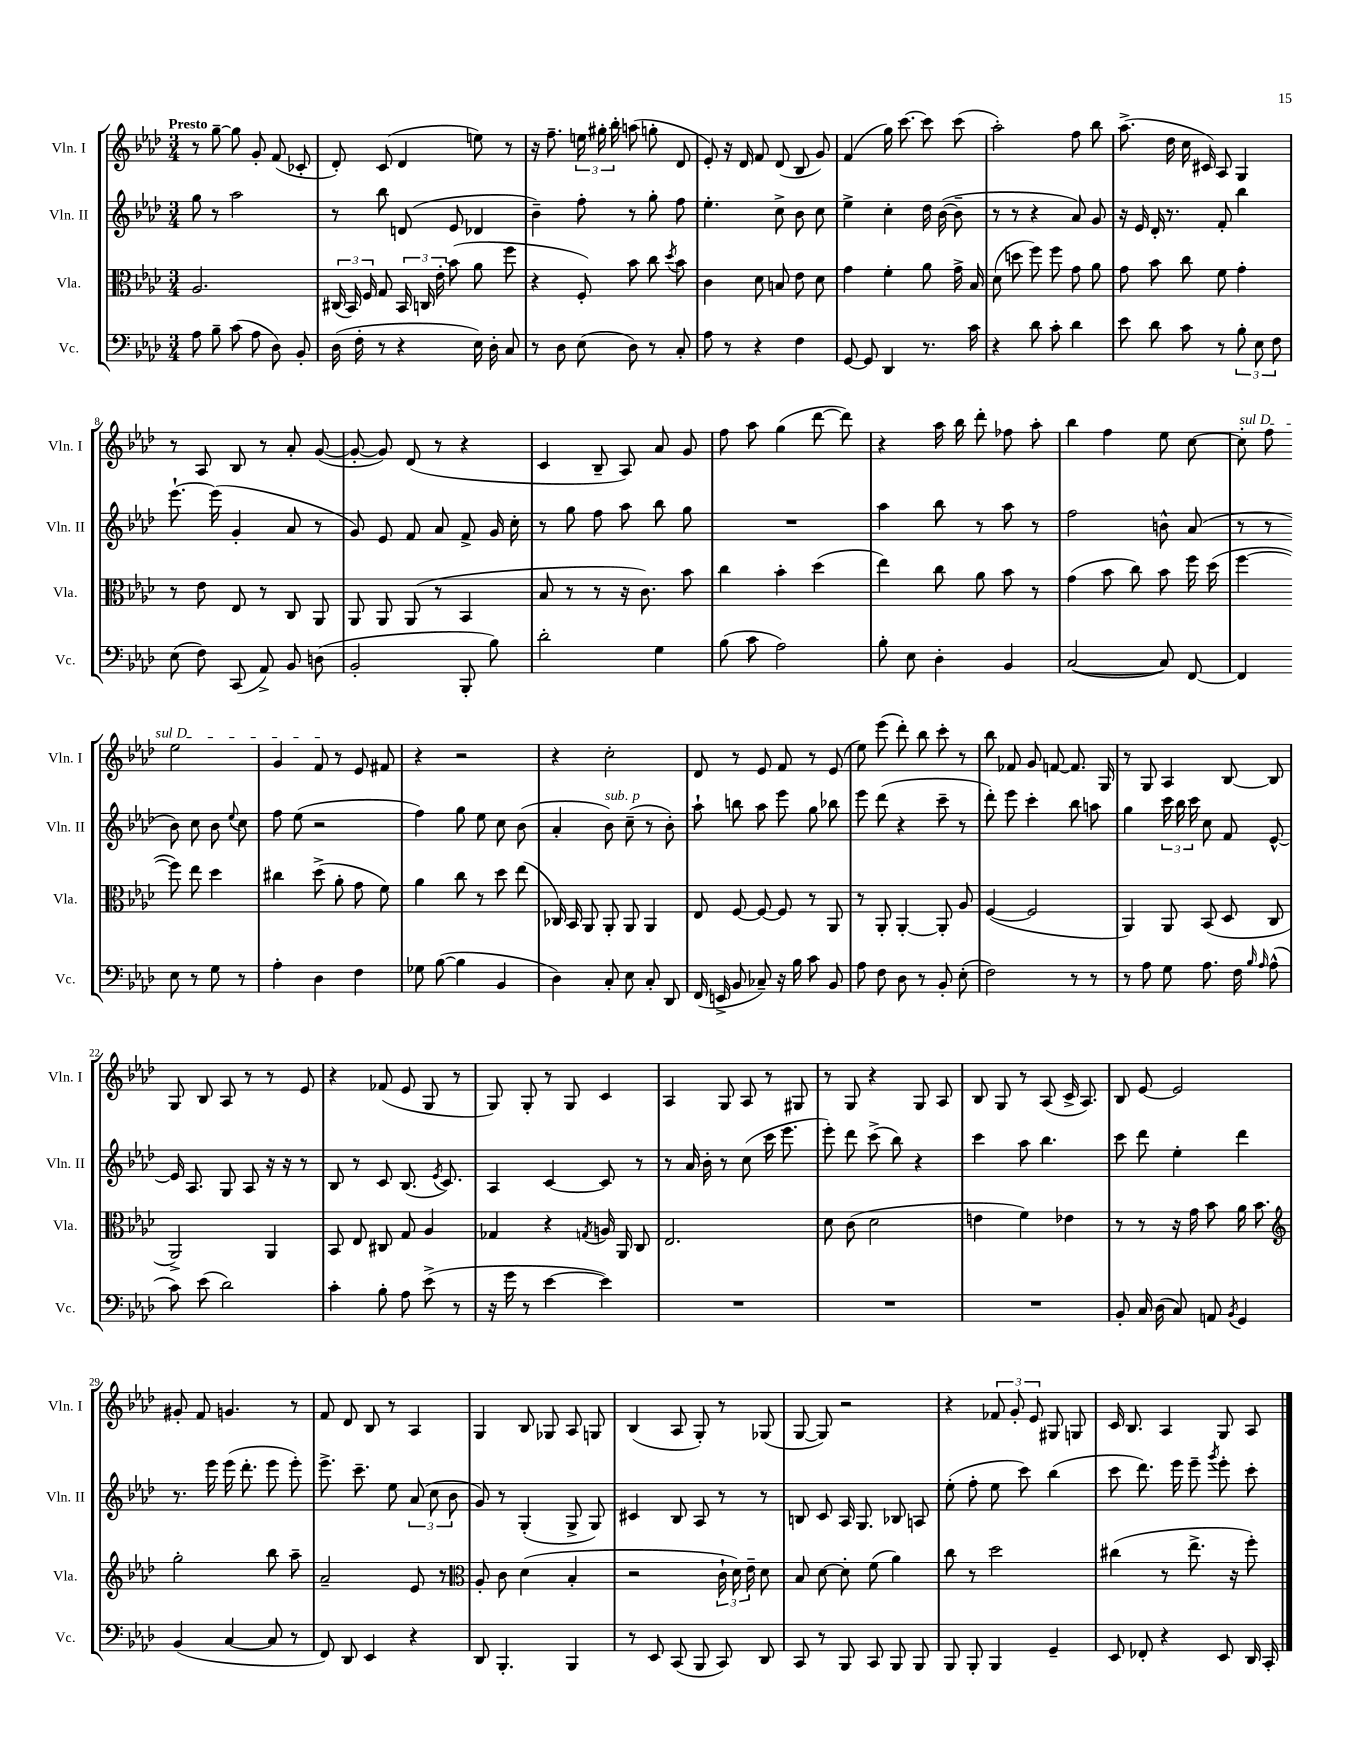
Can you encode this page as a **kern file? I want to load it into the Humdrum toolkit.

**kern	**kern	**kern	**kern
*part4	*part3	*part2	*part1
*staff4	*staff3	*staff2	*staff1
*I"Vc.	*I"Vla.	*I"Vln. II	*I"Vln. I
*I'Vc.	*I'Vla.	*I'Vln. II	*I'Vln. I
*clefF4	*clefC3	*clefG2	*clefG2
*k[b-e-a-d-]	*k[b-e-a-d-]	*k[b-e-a-d-]	*k[b-e-a-d-]
*M3/4	*M3/4	*M3/4	*M3/4
=1	=1	=1	=1
!	!	!	!LO:TX:a:B:t=Presto
8A-\	2.A-/	8gg\	8r
8B-~\	.	8r	[8gg~\
(8c\	.	2aa-\	8gg\]
8A-\	.	.	8g'/
8D-\)	.	.	(8f/
8BB-'/	.	.	8c-X'/
=2	=2	=2	=2
(16D-\	(24C#X/	8r	8d-'/)
.	24BB-/)	.	.
16F'\	.	.	.
.	24F/	.	.
8r	8G/	8bb-\	(8c/
4r	24BB-/	(8dn/	4d-/
.	24Cn/	.	.
.	24e-'\	.	.
.	(8b-\	8e-/	.
16E-\)	8a-\	4d-X/	8een\)
16D-'\	.	.	.
8C/	8ff\	.	8r
=3	=3	=3	=3
8r	4r	4b-~\)	16r
.	.	.	8.ff~\
8D-\	.	.	.
(8E-\	8F'/)	8ff'\	24een\
.	.	.	24gg#X'\
.	.	.	24bb-'\
8D-\)	8b-\	8r	(8aan\
8r	8cc\	8gg'\	8ggn'\
.	8qdd-/	.	.
8C'/	8b-\	8ff\	8d-/
=4	=4	=4	=4
8A-\	4c\	4.ee-'\	8e-'/)
8r	.	.	16r
.	.	.	16d-/
4r	8d-\	.	8f/
.	8Bn/	8cc^\	(8d-/
4F\	8e-\	8b-\	8B-/
.	8d-\	8cc\	8g/)
=5	=5	=5	=5
[8GG/	4g\	4ee-^\	(4f/
8GG/]	.	.	.
4DD-/	4f'\	4cc'\	16gg\)
.	.	.	[8.ccc\
8.r	8a-\	16dd-\	8ccc\]
.	.	([16b-\	.
.	16g^\	8b-~\]	(8ccc\
16c\	16B-/	.	.
=6	=6	=6	=6
4r	(8d-\	8r	2aa-'\)
.	8ddn\	8r	.
8d-\	8ff\)	4r	.
8c'\	8ff\	.	.
4d-\	8g\	8a-/)	8ff\
.	8a-\	8g/	8bb-\
=7	=7	=7	=7
8e-\	8g\	16r	(8.aa-^\
.	.	16e-/	.
8d-\	8b-\	16d-'/	.
.	.	8.r	16dd-\
8c\	8cc\	.	16cc\
.	.	.	16c#X/)
8r	8f\	8f'/	8A-/
12B-'\	4g'\	4bb-\	4G/
12E-\	.	.	.
12F\	.	.	.
!!LO:LB:g=z
=8	=8	=8	=8
(8E-\	8r	[8.eee-`\	8r
8F\)	8e-\	.	8A-/
.	.	(16eee-\]	.
(8CC/	8E-/	4g'/	8B-/
8AA-^/)	8r	.	8r
8BB-/	8C/	8a-/	8a-'/
(8Dn\	8AA-/	8r	([8g/
=9	=9	=9	=9
2BB-'/	8AA-/	8g/)	8g'/_
.	8AA-/	8e-/	8g/])
.	(8AA-/	8f/	(8d-/
.	8r	8a-/	8r
8BBB-'/	4BB-/	8f^/	4r
8B-\)	.	16g/	.
.	.	16cc'\	.
=10	=10	=10	=10
2d-'\	8B-/	8r	4c/
.	8r	8gg\	.
.	8r	8ff\	8B-~/
.	16r	8aa-\	8A-/)
.	8.c\)	.	.
4G\	.	8bb-\	8a-/
.	8b-\	8gg\	8g/
=11	=11	=11	=11
(8B-\	4cc\	2.r	8ff\
8c\	.	.	8aa-\
2A-\)	4b-'\	.	(4gg\
.	(4dd-\	.	[8ddd-\
.	.	.	8ddd-\])
=12	=12	=12	=12
8B-'\	4ee-\)	4aa-\	4r
8E-\	.	.	.
4D-'\	8cc\	8bb-\	16aa-\
.	.	.	16bb-\
.	8a-\	8r	8ddd-'\
4BB-/	8b-\	8aa-\	8ff-X\
.	8r	8r	8aa-'\
=13	=13	=13	=13
([2C/	(4g\	2ff\	4bb-\
.	8b-\	.	4ff\
.	8cc\)	.	.
8C/])	8b-\	8bn^^\	8ee-\
[8FF/	16ff\	(8a-/	[8cc\
.	(16dd-\	.	.
=14	=14	=14	=14
!	!	!	!LO:TX:a:i:t=sul D
4FF/]	[4ff\	8r	8cc'\]
.	.	8r	8ff\
8E-\	8ff\])	8b-\)	2ee-\
8r	8ee-\	8cc\	.
8G\	4dd-\	8b-\	.
.	.	8qqee-/	.
8r	.	8cc\	.
!!LO:LB:g=z
=15	=15	=15	=15
4A-'\	4cc#X\	8ff\	4g/
.	.	(8ee-\	.
4D-\	(8dd-^\	2r	8f/
.	8a-'\	.	8r
4F\	8g\	.	8e-/
.	8f\)	.	8f#X/
=16	=16	=16	=16
8G-X\	4a-\	4ff\)	4r
([8B-\	.	.	.
4B-\]	8cc\	8gg\	2r
.	8r	8ee-\	.
4BB-/	8dd-\	8cc\	.
.	(8ee-\	(8b-\	.
=17	=17	=17	=17
4D-\)	16C-X/)	4a-'/	4r
.	16BB-/	.	.
.	8AA-/	.	.
!	!	!LO:TX:a:i:t=sub. p	!
8C'/	8AA-'/	8b-\)	2cc'\
8E-\	8AA-/	(8cc~\	.
8C'/	4AA-/	8r	.
8DD-/	.	8b-'\)	.
=18	=18	=18	=18
(16FF/	8E-/	8aa-`\	8d-/
16EEn^/	.	.	.
8BB-/	[8F/	8bbn\	8r
8C-X~/)	8F/_	8aa-\	8e-/
16r	8F/]	8eee-\	8f/
16B-\	.	.	.
8c\	8r	8gg\	8r
8BB-/	8AA-/	8bb-X\	(8e-/
=19	=19	=19	=19
8A-\	8r	8eee-\	8ee-\)
8F\	8AA-'/	(8ddd-\	(8eee-\
8D-\	[4AA-'/	4r	8ddd-'\)
8r	.	.	8bb-\
8BB-'/	8AA-'/]	8ccc~\	8ccc'\
(8E-'\	8A-/	8r	8r
=20	=20	=20	=20
2F\)	([4F/	8ddd-'\)	8bb-\
.	.	8eee-\	8f-X/
.	2F/]	4ccc'\	8g/
.	.	.	[8fn/
8r	.	8bb-\	8.f/]
8r	.	8aan\	.
.	.	.	16G/
=21	=21	=21	=21
8r	4AA-/)	4gg\	8r
8A-\	.	.	8G/
8G\	8AA-/	24ccc\	4A-/
.	.	24bb-\	.
.	.	24ccc\	.
8.A-\	(8BB-/	8cc\	.
.	8D-/	8f/	[8B-/
16F\	.	.	.
16qqB-/	.	.	.
16qqA-/	.	.	.
(8A-^^\	8C/	[8e-^^/	8B-/]
!!LO:LB:g=z
=22	=22	=22	=22
8c\)	2AA-^/)	16e-/]	8G/
.	.	8.A-/	.
(8e-\	.	.	8B-/
2d-\)	.	8G/	8A-/
.	.	8A-/	8r
.	4AA-/	16r	8r
.	.	16r	.
.	.	8r	8e-/
=23	=23	=23	=23
4c'\	8BB-/	8B-/	4r
.	8E-/	8r	.
8B-'\	8C#X/	8c/	(8f-X/
8A-\	8G/	(8.B-/	8e-/
(8e-^\	4A-/	.	8G/
.	.	8qe-/	.
.	.	8.c/)	.
8r	.	.	8r
=24	=24	=24	=24
16r	4G-X/	4A-/	8G/)
16g\	.	.	.
8r	.	.	8G'/
[4e-\	4r	[4c/	8r
.	.	.	8G/
.	8qGn/	.	.
4e-\])	16An/	8c/]	4c/
.	16AA-/	.	.
.	8C/	8r	.
=25	=25	=25	=25
2.r	2.E-/	8r	4A-/
.	.	16a-/	.
.	.	16b-'\	.
.	.	8r	8G/
.	.	(8cc\	8A-/
.	.	16ccc\	8r
.	.	8.eee-\	.
.	.	.	8G#X/
=26	=26	=26	=26
2.r	8d-\	8eee-'\)	8r
.	(8c\	8ddd-\	8G/
.	2d-\	(8ccc^\	4r
.	.	8bb-\)	.
.	.	4r	8G/
.	.	.	8A-/
=27	=27	=27	=27
2.r	4en\	4ccc\	8B-/
.	.	.	8G/
.	4f\)	8aa-\	8r
.	.	4.bb-\	(8A-/
.	4e-X\	.	16c^/
.	.	.	8.A-/)
=28	=28	=28	=28
8BB-'/	8r	8ccc\	8B-/
16C/	8r	8ddd-\	[8e-/
(16D-\	.	.	.
8C/)	16r	4ee-'\	2e-/]
.	16g\	.	.
8AAn/	8b-\	.	.
8qBB-/	.	.	.
4GG/	16a-\	4ddd-\	.
.	8.b-\	.	.
!!LO:LB:g=z
=29	=29	=29	=29
*	*clefG2	*	*
(4BB-/	2gg'\	8.r	8g#X'/
.	.	.	8f/
.	.	16eee-\	.
[4C/	.	(16eee-\	4.gn/
.	.	8.ddd-'\	.
8C/]	8bb-\	8eee-\	.
8r	8aa-~\	8eee-'\)	8r
=30	=30	=30	=30
8FF/)	2a-~/	8.eee-^\	8f/
8DD-/	.	.	8d-/
.	.	8.ccc~\	.
4EE-/	.	.	8B-/
.	.	8ee-\	8r
4r	8e-/	(12a-/	4A-/
.	.	12cc\	.
.	8r	.	.
.	.	12b-\	.
=31	=31	=31	=31
*	*clefC3	*	*
8DD-/	8A-'/	8g/)	4G/
4.BBB-'/	8c\	8r	.
.	(4d-\	(4G'/	8B-/
.	.	.	8G-X/
4BBB-/	4B-'/	8G^/	8A-/
.	.	8G/)	8Gn/
=32	=32	=32	=32
8r	2r	4c#X/	(4B-/
8EE-/	.	.	.
(8CC/	.	8B-/	8A-/
8BBB-/	.	8A-/	8G'/)
8CC/)	24c`\	8r	8r
.	24d-\)	.	.
.	24e-~\	.	.
8DD-/	8d-\	8r	(8G-X/
=33	=33	=33	=33
8CC/	8B-/	8Bn/	[8G/
8r	[8d-\	8c/	8G/])
8BBB-/	8d-'\]	16A-/	2r
.	.	8.G/	.
8CC/	(8f\	.	.
8BBB-/	4a-\)	8B-X/	.
8BBB-/	.	8An/	.
=34	=34	=34	=34
8BBB-/	8cc\	(8ee-'\	4r
8BBB-'/	8r	8ff'\	.
4BBB-/	2dd-\	8ee-\	12f-X/
.	.	.	12g'/
.	.	8ccc\)	.
.	.	.	12e-/
4GG~/	.	(4bb-\	8G#X/
.	.	.	8Gn/
=35	=35	=35	=35
8EE-/	(4cc#X\	8ccc\	16c/
.	.	.	8.B-/
8FF-X'/	.	8.ddd-\)	.
4r	8r	.	4A-/
.	.	16eee-\	.
.	8.ee-^\	8eee-~\	.
.	.	8qggg/	.
8EE-/	.	8eee-'\	8G/
.	16r	.	.
16DD-/	8ff'\)	8ccc'\	8A-/
16CC'/	.	.	.
==	==	==	==
*-	*-	*-	*-
